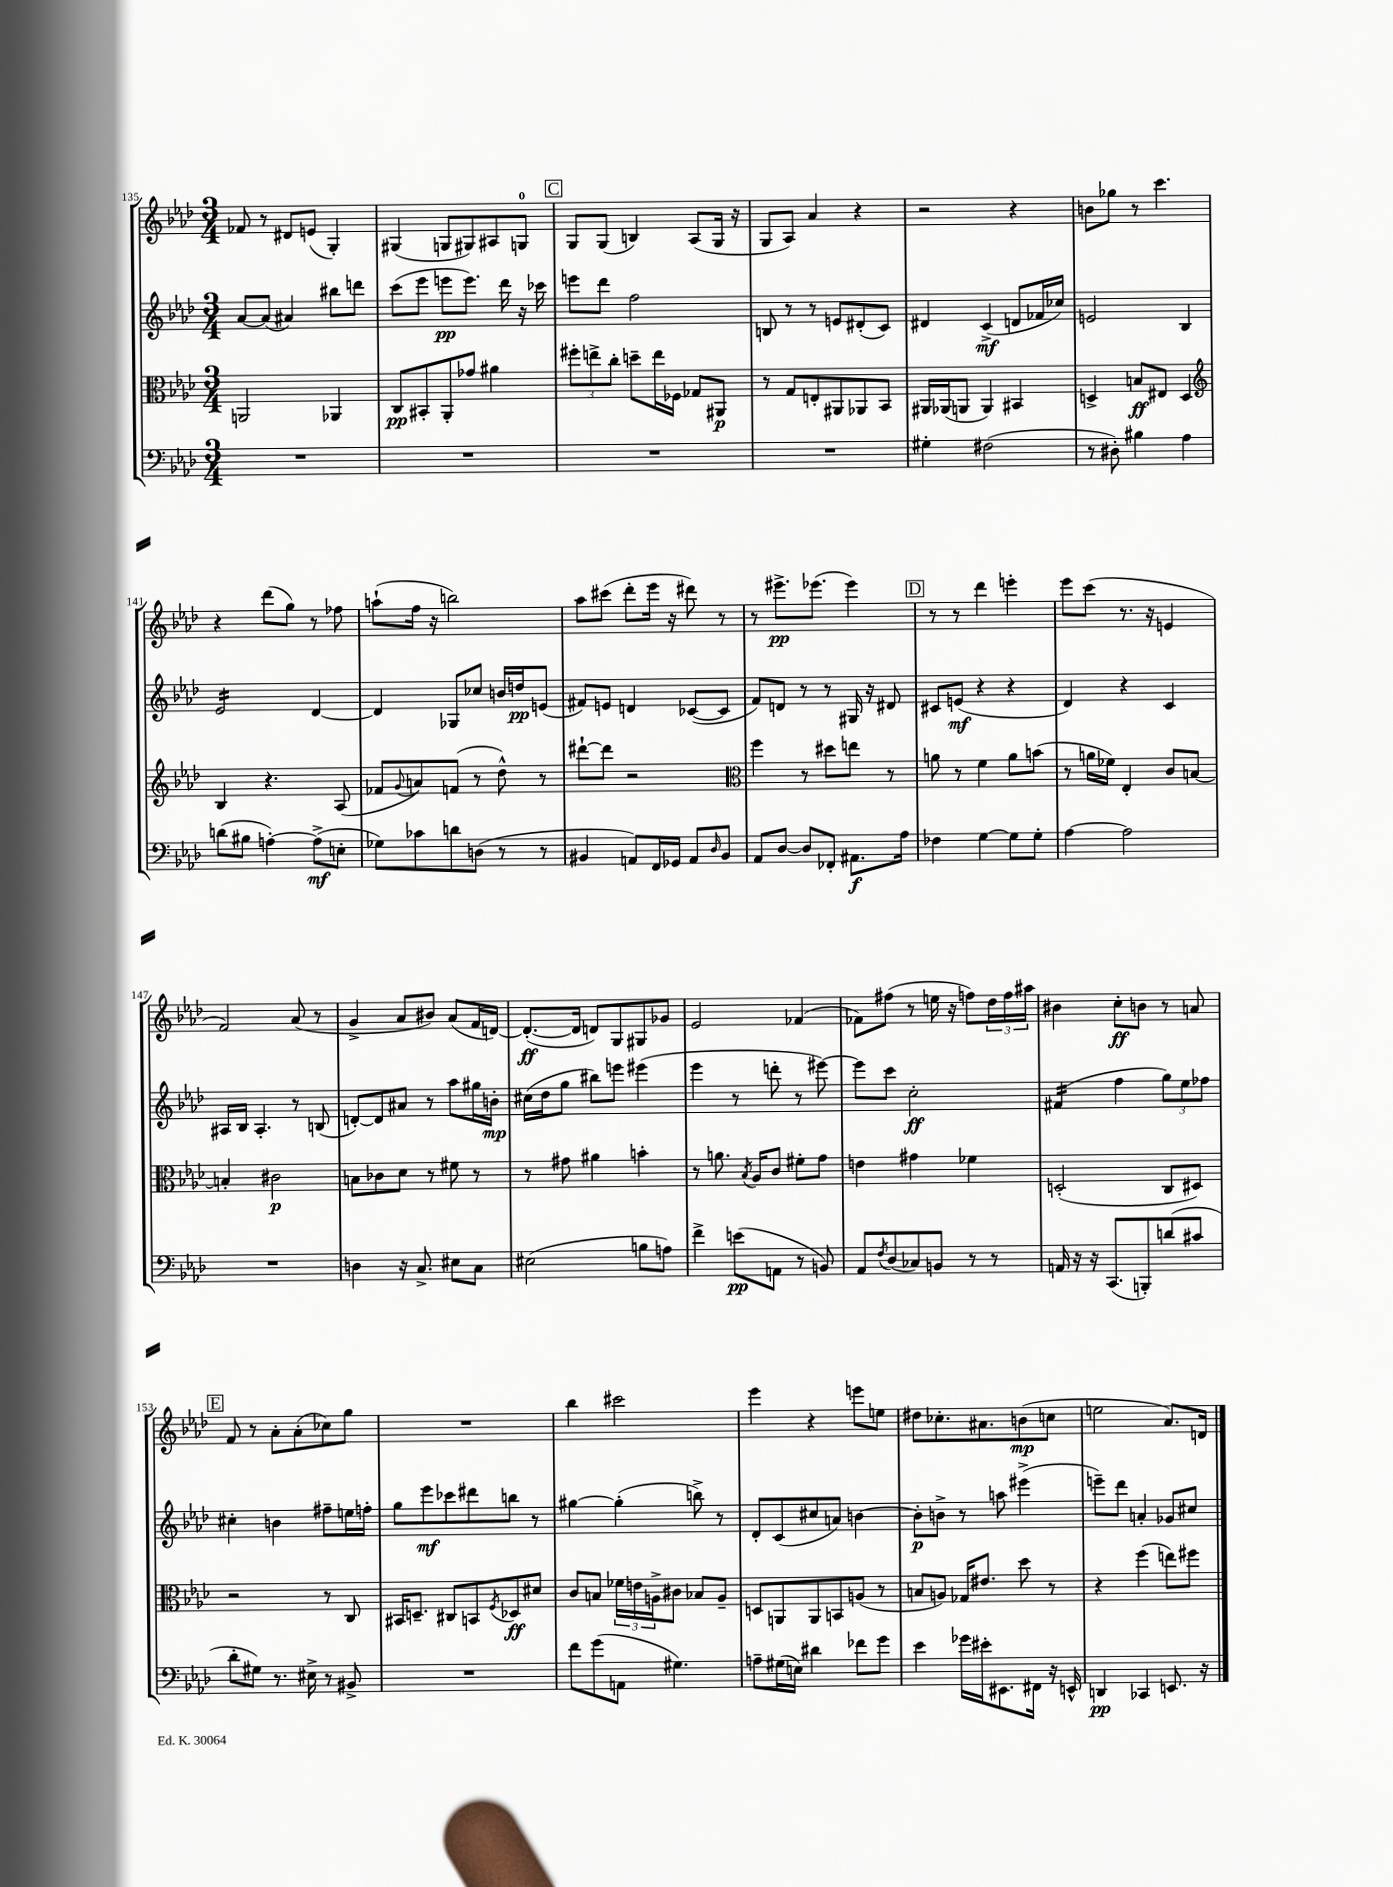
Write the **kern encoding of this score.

**kern	**kern	**kern	**kern
*staff4	*staff3	*staff2	*staff1
*clefF4	*clefC3	*clefG2	*clefG2
*k[b-e-a-d-]	*k[b-e-a-d-]	*k[b-e-a-d-]	*k[b-e-a-d-]
*M3/4	*M3/4	*M3/4	*M3/4
2.r	2AA	[8a-	8f-
.	.	(8a-]	8r
.	.	4a#)	8d#
.	.	.	(8e
.	4AA-	8bb#	4G')
.	.	8ddd	.
=	=	=	=
2.r	8C	(8ccc	(4G#
.	8BB#'	8eee-	.
.	8AA-'	8eee	8G
.	8g-	8.eee)	8G#)
.	4a#	.	8A#
.	.	16ddd-	.
.	.	16r	8G
.	.	16ccc-	.
=	=	=	=
2.r	12ff#'	8eee	8G
.	12ee^	.	.
.	.	8ddd-	(8G
.	12cc'	.	.
.	8dd~	2ff	4B)
.	16ee	.	.
.	16F-	.	.
.	8G-	.	(8A-
.	8AA#	.	16G
.	.	.	16r
=	=	=	=
2.r	8r	8B	8G
.	8G	8r	8A-)
.	8E'	8r	4a-
.	8AA#	8e	.
.	8AA-	(8d#'	4r
.	8BB-	8c)	.
=	=	=	=
4G#'	16AA#	4d#	2r
.	(16AA-	.	.
.	8AA	.	.
(2F#	4AA)	(4c^	.
.	4BB#	8d	4r
.	.	16f-	.
.	.	16cc-)	.
=	=	=	=
8r	4D^	2e	8b
8D#')	.	.	8gg-
4B#	8B	.	8r
.	8E#	.	4.ccc
4A-	4D	4B-	.
=	=	=	=
*	*clefG2	*	*
(8d	4B-	2e-	4r
8B#	.	.	.
[4A')	4.r	.	(8ddd-
.	.	.	8gg)
(8A^]	.	[4d-	8r
8E'	(8A-	.	8ff-
=	=	=	=
8G-)	8f-	4d-]	(8aa`
.	8qqg	.	.
8c-	8a)	.	16ff
.	.	.	16r
8d	(8f	8G-	2bb)
(8D	8r	8cc-	.
8r	8dd-^^)	16b	.
.	.	16dd	.
8r	8r	(8e	.
=	=	=	=
4BB#	[8ddd#`	8f#)	8aa-
.	8ddd#]	8e	(8ccc#
8AA)	2r	4d	8ddd-'
16FF	.	.	16eee-
16GG-	.	.	16r
8AA	.	([8c-	8ddd#)
16qqD-	.	.	.
8BB#	.	8c-]	8r
=	=	=	=
*	*clefC3	*	*
8AA-	4ff	8f)	8r
[8D-	.	8d	8.eee#^
8D-]	8r	8r	.
.	.	.	(8.eee-
8FF-'	8dd#	8r	.
8.AA#	8ee	16G#	4eee-)
.	.	16r	.
.	8r	8d#	.
16A-	.	.	.
=	=	=	=
4F-	8a	8c#	8r
.	8r	(8e	8r
[4G	4f	4r	4ddd-
8G]	8a	4r	4eee'
8G'	(8b	.	.
=	=	=	=
[4A-	8r	4d-)	8eee-
.	16a	.	(8ccc
.	16f-)	.	.
2A-]	4E-'	4r	8.r
.	.	.	16r
.	8c	4c	4e
.	[8B	.	.
=	=	=	=
2.r	4B']	16A#	2f)
.	.	16B-	.
.	.	4.A#'	.
.	2c#	.	.
.	.	8r	(8a-
.	.	(8B	8r
=	=	=	=
4D	8B	[8d')	4g^
.	8c-	8d]	.
16r	8d-	8a#	8a-
8.C^	.	.	.
.	8r	8r	8b#)
8E#	8f#	8aa-	(8a-
8C	8r	16gg#	16f
.	.	16b'	[16d)
=	=	=	=
(2E#	8r	(16cc#	(8.d'_
.	.	16dd-	.
.	8g#	8gg	.
.	.	.	16d]
.	4a#	8bb#)	8d)
.	.	8eee	8G
8B	4b'	(4eee#	8G#
8A)	.	.	8g-
=	=	=	=
4f^	8r	4eee-	2e-
.	8.a	.	.
(8e	.	8r	.
.	8qB-	.	.
.	16A-	.	.
8AA	8c	8ddd'	.
8r	8f#'	8r	(4f-
8BB)	8g	[8eee#)	.
=	=	=	=
8AA-	4e	8eee#]	8f-)
8qF	.	.	.
(8D-	.	8ccc	(8ff#
8C-)	4g#	2cc'	8r
8BB	.	.	16ee
.	.	.	16r
8r	4f-	.	8ff)
8r	.	.	24dd-
.	.	.	24ff
.	.	.	24aa#
=	=	=	=
16AA	(2D'	(4f#	4b#
16r	.	.	.
16r	.	.	.
(8.CC	.	.	.
.	.	4ff	8cc'
8BBB')	.	.	8b
(8d	8C	12gg)	8r
.	.	12ee-	.
8c#	8D#)	.	8a
.	.	12ff-	.
=	=	=	=
8d-'	2r	4cc#'	8f
8G#)	.	.	8r
8.r	.	4b	8a-'
.	.	.	(8a-'
16E#^	.	.	.
8r	8r	8ff#~	8cc-)
8BB#^	8C	16ee	8gg
.	.	16ff'	.
=	=	=	=
2.r	16BB#	8gg	2.r
.	8.D~	.	.
.	.	8eee-	.
.	8C#	8ccc-	.
.	8BB	8ddd#	.
.	8qF	.	.
.	8D-	8bb	.
.	8d#	8r	.
=	=	=	=
8f	8c	[4gg#	4bb-
(8g	8B	.	.
8AA	24f-	(4gg#']	2ccc#
.	24e	.	.
.	24A^	.	.
4.G#)	8c#	.	.
.	8B-	8bb^)	.
.	8A~	8r	.
=	=	=	=
8A~	8D	8d-'	4eee-
(16G#	8AA	(8c	.
16E)	.	.	.
4d#	8AA	8cc#	4r
.	8BB	8a)	.
8f-	(8A	[4b	8eee
8g	8r	.	8ee
=	=	=	=
4e-	8B	8b']	8dd#
.	8A)	8b^	8.cc-'
16g-	16G-	8r	.
16e#'	8.e#	.	8.a#
8.EE#	.	8aa	.
.	8dd-	(4eee#^	(8b
16FF#	.	.	.
16r	8r	.	8cc
16EE^^	.	.	.
=	=	=	=
4DD	4r	8eee~)	2ee
.	.	8ddd-	.
4CC-	(4ff	4a'	.
8.EE	8ee)	8g-	8.a-)
.	8ff#	8cc#	.
16r	.	.	16d
==	==	==	==
*-	*-	*-	*-
